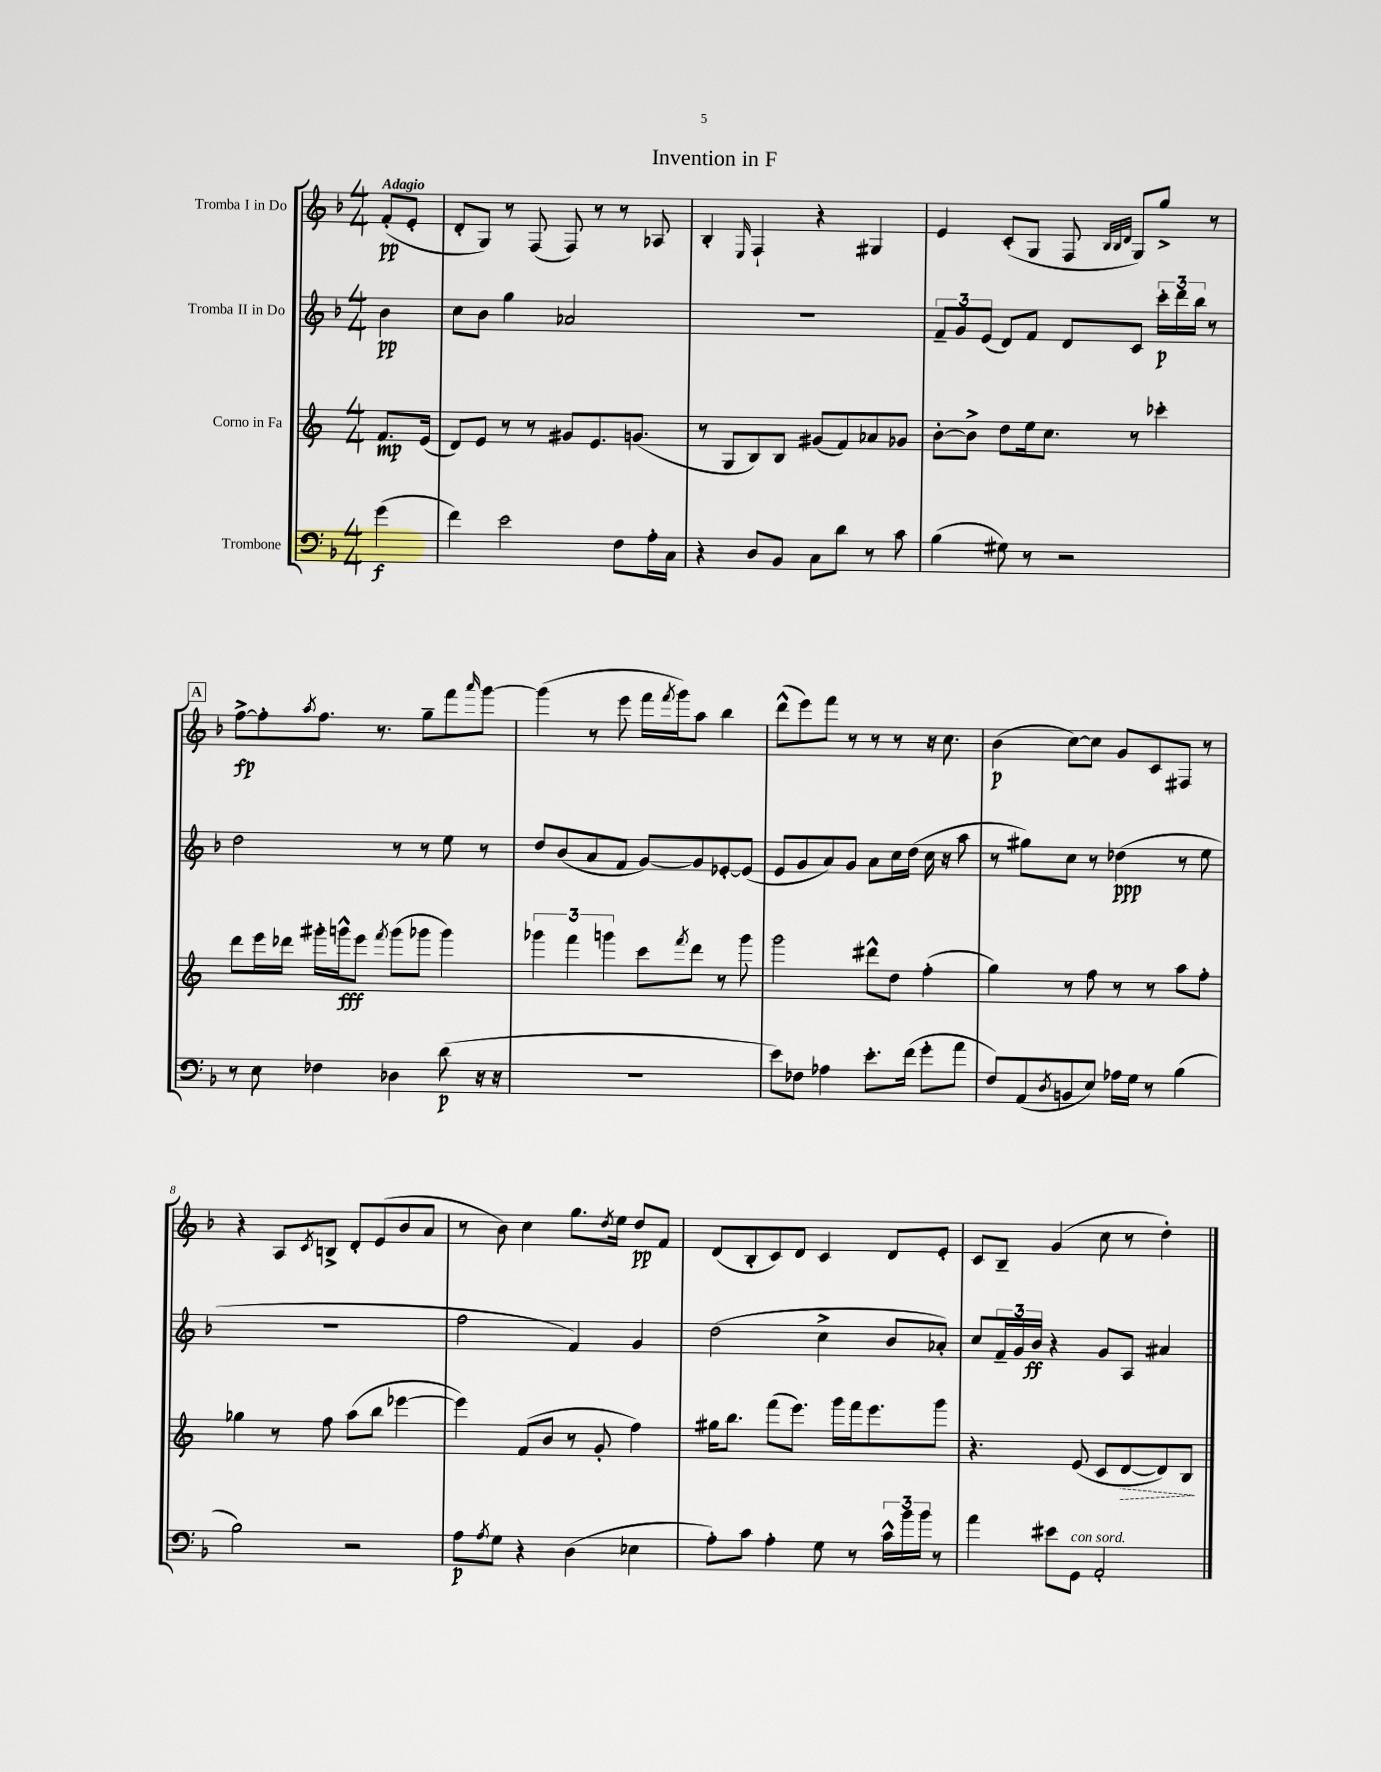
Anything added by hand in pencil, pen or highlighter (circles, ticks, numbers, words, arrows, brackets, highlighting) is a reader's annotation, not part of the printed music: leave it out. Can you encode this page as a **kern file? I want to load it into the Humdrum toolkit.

**kern	**dynam	**kern	**dynam	**kern	**dynam	**kern	**dynam
*part4	*part4	*part3	*part3	*part2	*part2	*part1	*part1
*staff4	*staff4	*staff3	*staff3	*staff2	*staff2	*staff1	*staff1
*I"Trombone	*	*I"Corno in Fa	*	*I"Tromba II in Do	*	*I"Tromba I in Do	*
*clefF4	*	*clefG2	*	*clefG2	*	*clefG2	*
*k[b-]	*	*k[]	*	*k[b-]	*	*k[b-]	*
*M4/4	*	*M4/4	*	*M4/4	*	*M4/4	*
=	=	=	=	=	=	=	=
!	!	!	!	!	!	!LO:TX:a:B:t=Adagio	!
(4g\	f	8.f/L	mp	4b-\	pp	(8f'/L	pp
.	.	.	.	.	.	8e'/J	.
.	.	(16e/Jk	.	.	.	.	.
=1	=1	=1	=1	=1	=1	=1	=1
4f\)	.	8d/L)	.	8cc\L	.	8d'/L	.
.	.	8e/J	.	8b-\J	.	8G/J)	.
2e\	.	8r	.	4gg\	.	8r	.
.	.	8r	.	.	.	(8F/	.
.	.	8g#X/L	.	2a-X/	.	8F/)	.
.	.	8.e/	.	.	.	8r	.
8F\L	.	.	.	.	.	8r	.
.	.	(8.gn/J	.	.	.	.	.
16A'\L	.	.	.	.	.	8A-X/	.
16C\JJ	.	.	.	.	.	.	.
=2	=2	=2	=2	=2	=2	=2	=2
4r	.	8r	.	1r	.	4B-'/	.
.	.	8G/L	.	.	.	.	.
.	.	.	.	.	.	16qqE/	.
8D/L	.	8B/)	.	.	.	4F`/	.
8BB-/J	.	8B/J	.	.	.	.	.
8C\L	.	(8g#X/L	.	.	.	4r	.
8d\J	.	8f/)	.	.	.	.	.
8r	.	8a-X/	.	.	.	4G#X/	.
8c\	.	8g-X/J	.	.	.	.	.
=3	=3	=3	=3	=3	=3	=3	=3
(4B-\	.	[8b'\L	.	12f~/L	.	4e/	.
.	.	.	.	12g/	.	.	.
.	.	8b^\J]	.	.	.	.	.
.	.	.	.	(12e/J	.	.	.
8G#X\)	.	8dd\L	.	8d/L)	.	(8c'/L	.
8r	.	16ee\k	.	8f/J	.	8G/J	.
.	.	8.cc\J	.	.	.	.	.
2r	.	.	.	8d/L	.	8F/	.
.	.	.	.	.	.	32qqB-/LLL	.
.	.	.	.	.	.	32qqB-/	.
.	.	.	.	.	.	32qqd/JJJ	.
.	.	8r	.	8c/J	.	8G/L)	.
.	.	4ccc-X'\	.	24ccc'\LL	p	8gg^/J	.
.	.	.	.	24ddd\	.	.	.
.	.	.	.	24bb-\JJ	.	.	.
.	.	.	.	8r	.	8r	.
!!LO:LB:g=z
!!LO:REH:place=s1:t=A
=4	=4	=4	=4	=4	=4	=4	=4
8r	.	8ddd\L	.	2dd\	.	[8ff^\L	fp
8E\	.	16eee\L	.	.	.	8ff'\]	.
.	.	16ddd-X\JJ	.	.	.	.	.
.	.	.	.	.	.	8qaa/	.
4F-X\	.	16ggg#X'\LL	.	.	.	8.ff\J	.
.	.	16gggn^^\J	fff	.	.	.	.
.	.	8eee\J	.	.	.	.	.
.	.	.	.	.	.	8.r	.
.	.	8qfff/	.	.	.	.	.
4D-X\	.	(8ggg\L	.	8r	.	.	.
.	.	8ggg-X\J	.	8r	.	8gg~\L	.
(8d\	p	4ggg-\)	.	8ee\	.	8fff\	.
.	.	.	.	.	.	16qqaaa/	.
16r	.	.	.	8r	.	[8ggg\J	.
16r	.	.	.	.	.	.	.
=5	=5	=5	=5	=5	=5	=5	=5
1r	.	6ggg-X\	.	8dd/L	.	(4ggg\]	.
.	.	.	.	(8b-/	.	.	.
.	.	6fff\	.	.	.	.	.
.	.	.	.	8a/	.	8r	.
.	.	6gggn\	.	.	.	.	.
.	.	.	.	8f/J	.	8eee\	.
.	.	8ccc\L	.	[8g/L)	.	16fff\LL	.
.	.	.	.	.	.	8qfff/	.
.	.	.	.	.	.	16ggg\J)	.
.	.	8qfff/	.	.	.	.	.
.	.	8ddd\J	.	8g/]	.	8aa\J	.
.	.	8r	.	[8e-X'/	.	4bb-\	.
.	.	8ggg\	.	(8e-/J]	.	.	.
=6	=6	=6	=6	=6	=6	=6	=6
8e\L)	.	2ggg\	.	8e/L	.	(8ddd^^\L	.
8F-X\J	.	.	.	8g/	.	8eee\)	.
4A-X\	.	.	.	8a/)	.	8fff\J	.
.	.	.	.	8g/J	.	8r	.
8.e'\L	.	8ddd#X^^\L	.	8a\L	.	8r	.
.	.	8dd\J	.	16cc\L	.	8r	.
(16f\Jk	.	.	.	(16dd\JJ	.	.	.
8g'\L	.	(4ff'\	.	16cc\	.	16r	.
.	.	.	.	16r	.	8.cc\	.
8a\J	.	.	.	8aa\	.	.	.
=7	=7	=7	=7	=7	=7	=7	=7
8F/L)	.	4gg\)	.	8r	.	(4b-\	p
(8AA/	.	.	.	8gg#X\L)	.	.	.
8qD/	.	.	.	.	.	.	.
8BBn/	.	8r	.	8cc\J	.	[8cc\L)	.
8E/J)	.	8ff\	.	8r	.	8cc\J]	.
16A-X\LL	.	8r	.	(4dd-X\	ppp	8g/L	.
16G\JJ	.	.	.	.	.	.	.
8r	.	8r	.	.	.	8c/	.
(4B-\	.	8aa\L	.	8r	.	8F#X/J	.
.	.	8ff'\J	.	8ee\	.	8r	.
!!LO:LB:g=z
=8	=8	=8	=8	=8	=8	=8	=8
2B-\)	.	4gg-X\	.	1r	.	4r	.
.	.	8r	.	.	.	8A/L	.
.	.	.	.	.	.	8qc/	.
.	.	8ff\	.	.	.	8Bn^/J	.
2r	.	(8aa\L	.	.	.	8d'/L	.
.	.	8bb\J	.	.	.	(8e/	.
.	.	[4eee-X\	.	.	.	8b-/	.
.	.	.	.	.	.	8a/J	.
=9	=9	=9	=9	=9	=9	=9	=9
8A\L	p	4eee-\])	.	2ff\	.	8r	.
8qA/	.	.	.	.	.	.	.
8G\J	.	.	.	.	.	8b-\)	.
4r	.	(8f/L	.	.	.	4cc\	.
.	.	8b/J	.	.	.	.	.
(4D\	.	8r	.	4f/)	.	8.gg\L	.
.	.	8g'/	.	.	.	.	.
.	.	.	.	.	.	8qdd/	.
.	.	.	.	.	.	16ee\Jk	.
4E-X\	.	4ff\)	.	4g/	.	8dd/L	pp
.	.	.	.	.	.	8f/J	.
=10	=10	=10	=10	=10	=10	=10	=10
8A'\L)	.	16gg#X\KL	.	(2dd\	.	(8d/L	.
.	.	8.bb\J	.	.	.	.	.
8c\J	.	.	.	.	.	8B-'/	.
4A'\	.	(8fff\L	.	.	.	8c/)	.
.	.	8.eee\J)	.	.	.	8d/J	.
8G\	.	.	.	4cc^\	.	4c/	.
.	.	16ggg\LL	.	.	.	.	.
8r	.	16fff\J	.	.	.	.	.
.	.	8.eee\	.	.	.	.	.
24c^^\LL	.	.	.	8b-/L	.	8d/L	.
24b-\	.	.	.	.	.	.	.
24b-\JJ	.	.	.	.	.	.	.
8r	.	8ggg\J	.	8a-X'/J)	.	8e'/J	.
=11	=11	=11	=11	=11	=11	=11	=11
4a\	.	4.r	.	8cc/L	.	8c/L	.
.	.	.	.	24f~/L	.	8B-~/J	.
.	.	.	.	24g/	.	.	.
.	.	.	.	24b-/JJ	ff	.	.
8e#X\L	.	.	.	4r	.	(4g/	.
!LO:TX:a:i:t=con sord.	!	!	!	!	!	!	!
8GG\J	.	(8e/	.	.	.	.	.
2AA'/	.	8c/L	.	8g/L	.	8cc\	.
!	!	!	!LO:HP:b	!	!	!	!
.	.	[8d/	>	8A/J	.	8r	.
.	.	8d/])	.	4a#X/	.	4dd'\)	.
.	.	8B/J	.	.	.	.	.
.	.	.	]	.	.	.	.
==	==	==	==	==	==	==	==
*-	*-	*-	*-	*-	*-	*-	*-
